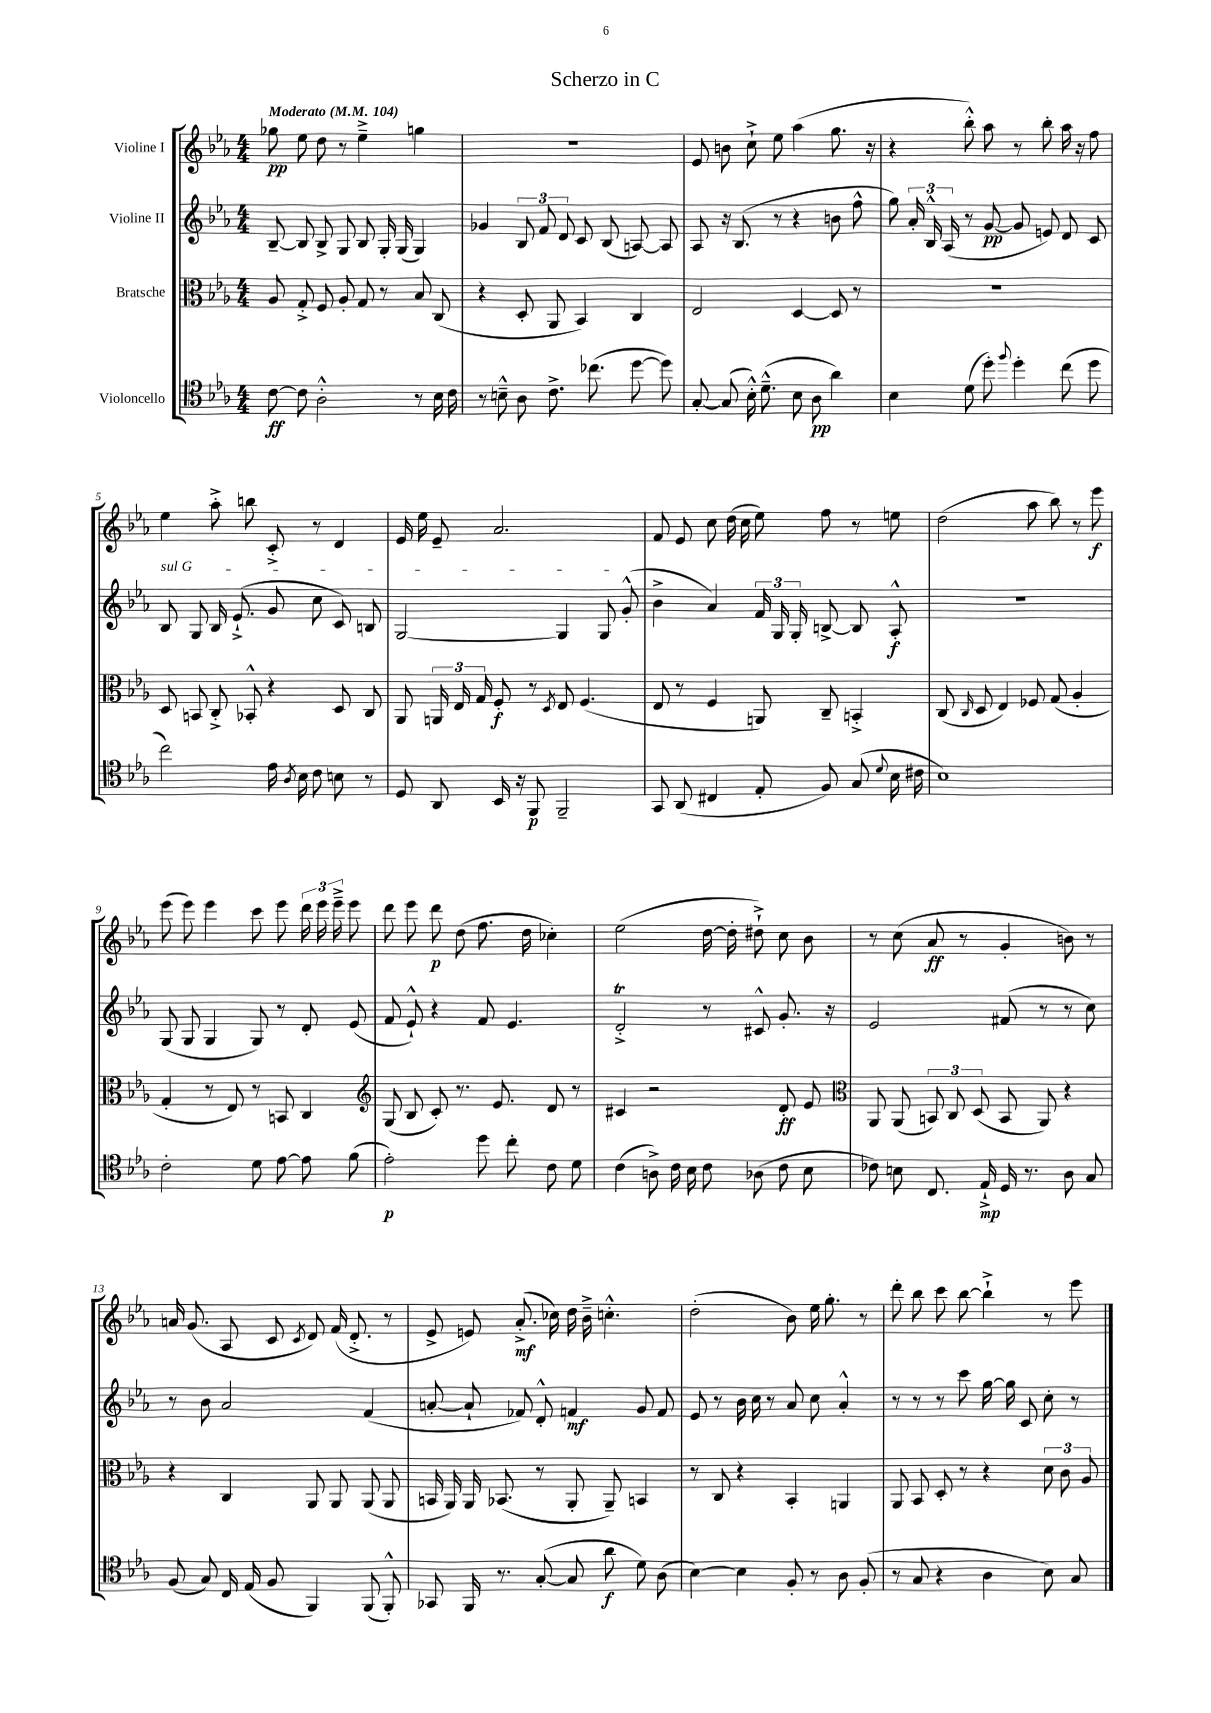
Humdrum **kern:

**kern	**kern	**kern	**kern
*staff4	*staff3	*staff2	*staff1
*clefC4	*clefC3	*clefG2	*clefG2
*k[b-e-a-]	*k[b-e-a-]	*k[b-e-a-]	*k[b-e-a-]
*M4/4	*M4/4	*M4/4	*M4/4
*MM104	*MM104	*MM104	*MM104
[8c	8A-	[8B-~	8gg-
8c]	8G'^	8B-]	8ee-
2A-'^^	8F	8B-^	8dd
.	8A-'	8G	8r
.	8G	8B-	4ee-~^
.	8r	16G'	.
.	.	(16G	.
8r	8B-	4G)	4gg
16B-	(8C	.	.
16c	.	.	.
=	=	=	=
8r	4r	4g-	1r
8B~^^	.	.	.
8A-	8D'	12B-	.
.	.	12f	.
8.c^	8AA-	.	.
.	.	12d	.
.	4BB-)	8c	.
(8.cc-	.	.	.
.	.	(8B-	.
[8dd	4C	[8A)	.
8dd])	.	8A]	.
=	=	=	=
[8G'	2E-	8A-	8e-
(8G]	.	16r	8b
.	.	(8.B-	.
16B-'^^)	.	.	8cc`^
(8.d~^^	.	.	.
.	.	8r	8ee-
8B-	[4D	4r	(4aa-
8A-	.	.	.
4a-)	8D]	8b	8.gg
.	8r	8ff^^	.
.	.	.	16r
=	=	=	=
4B-	1r	8gg)	4r
.	.	24a-'	.
.	.	24B-^^	.
.	.	(24A-	.
(8d	.	8r	8bb-'^^)
8dd')	.	[8g	8aa-
8qqff	.	.	.
4dd'	.	8g]	8r
.	.	8e)	8bb-'
(8cc	.	8d	16aa-
.	.	.	16r
8dd	.	8c	8ff
=	=	=	=
2cc)	8D	8B-	4ee-
.	8BB	8G	.
.	8C'^	16B-	8aa-'^
.	.	(8.e-`^	.
.	8BB-'^^	.	8bb
16e-	4r	8g	8c'^
8qA-	.	.	.
16B-	.	.	.
8c	.	8cc	8r
8B	8D	8c)	4d
8r	8C	8B	.
=	=	=	=
8D	8AA-	[2G	16e-
.	.	.	16ee-
8AA-	24AA	.	8e-~
.	24E-	.	.
.	24G	.	.
16BB-	8F'	.	2.a-
16r	.	.	.
8FF	8r	.	.
.	8qD	.	.
2FF~	8E-	4G]	.
.	(4.F	.	.
.	.	8G	.
.	.	(8g'^^	.
=	=	=	=
8GG	8E-	4b-^	8f
(8AA-	8r	.	8e-
4C#	4F	4a-)	8cc
.	.	.	(16dd
.	.	.	16cc
8E-'	8AA)	24f	8ee-)
.	.	24G	.
.	.	24G'	.
8F)	8C~	[8B^	8ff
(8G	4BB'^	8B]	8r
8qqd	.	.	.
16B-	.	8A-'^^	8ee
16c#	.	.	.
=	=	=	=
1B-)	(8C	1r	(2dd
.	16qqC	.	.
.	8D	.	.
.	4E-)	.	.
.	8F-	.	8aa-
.	(8G	.	8bb-)
.	4A-'	.	8r
.	.	.	8eee-
=	=	=	=
2c'	4G'	(8G	(8eee-
.	.	8G	8eee-)
.	8r	4G	4eee-
.	8E-)	.	.
8d	8r	8G)	8ccc
[8e-	8BB	8r	8eee-
8e-]	4C	8d'	24ddd
.	.	.	24eee-
.	.	.	24eee-~^
(8f	.	(8e-	8eee-
=	=	=	=
*	*clefG2	*	*
2e-')	(8G	8f	8ddd
.	8B-	8e-`^^)	8eee-
.	8c')	4r	8ddd
.	8.r	.	(8dd
8dd	.	8f	8.ff
.	8.e-	.	.
8cc'	.	4.e-	.
.	.	.	16dd
8c	8d	.	4cc-')
8d	8r	.	.
=	=	=	=
(4c	4c#	2d'^	(2ee-
8A^)	2r	.	.
16c	.	.	.
16B-	.	.	.
8c	.	8r	[16dd
.	.	.	16dd']
(8A-	.	8c#^^	8dd#`^)
8c	8d'	8.g'	8cc
8B-	8e-	.	8b-
.	.	16r	.
=	=	=	=
*	*clefC3	*	*
8c-)	8AA-	2e-	8r
8B	(8AA-	.	(8cc
8.C	12BB)	.	8a-
.	12C	.	.
.	.	.	8r
.	(12D	.	.
16E-`^	.	.	.
16D	8BB	(8f#	4g'
8.r	.	.	.
.	8AA-)	8r	.
8A-	4r	8r	8b)
8G	.	8cc)	8r
=	=	=	=
(8F	4r	8r	16a
.	.	.	(8.g
8G)	.	8b-	.
16C	4C	2a-	8A-
(16E-	.	.	.
8F	.	.	8c
.	.	.	8qc
4FF)	8AA-	.	8d)
.	8AA-	.	(16f
.	.	.	8.d'^
(8FF	(8AA-	(4f	.
8FF'^^)	8AA-	.	8r
=	=	=	=
8GG-	16BB	[8a'	8e-^
.	16AA-)	.	.
16FF	16AA-	8a`]	8e)
8.r	(8.BB-	.	.
.	.	8f-)	(8.a-'^
([8G'	8r	8d'^^	.
.	.	.	16cc-)
8G]	8AA-'	4f	16dd
.	.	.	16b-~^
8a-	8AA-~)	.	4.cc'^^
8d)	4BB	8g	.
(8A-	.	8f	.
=	=	=	=
[4B-)	8r	8e-	(2dd'
.	8C	8r	.
4B-]	4r	16b-	.
.	.	16cc	.
.	.	8r	.
8F'	4BB-'	8a-	8b-)
8r	.	8cc	16ee-
.	.	.	8.gg'
8A-	4AA	4a-'^^	.
(8F'	.	.	8r
=	=	=	=
8r	8AA-	8r	8ddd'
8G	8BB-	8r	8bb-
4r	8D'	8r	8ccc
.	8r	8ccc	[8bb-
4A-	4r	[16gg	4bb-`^]
.	.	16gg]	.
.	.	8c	.
8B-)	12d	8cc'	8r
.	12c	.	.
8G	.	8r	8eee-
.	12A-	.	.
==	==	==	==
*-	*-	*-	*-
